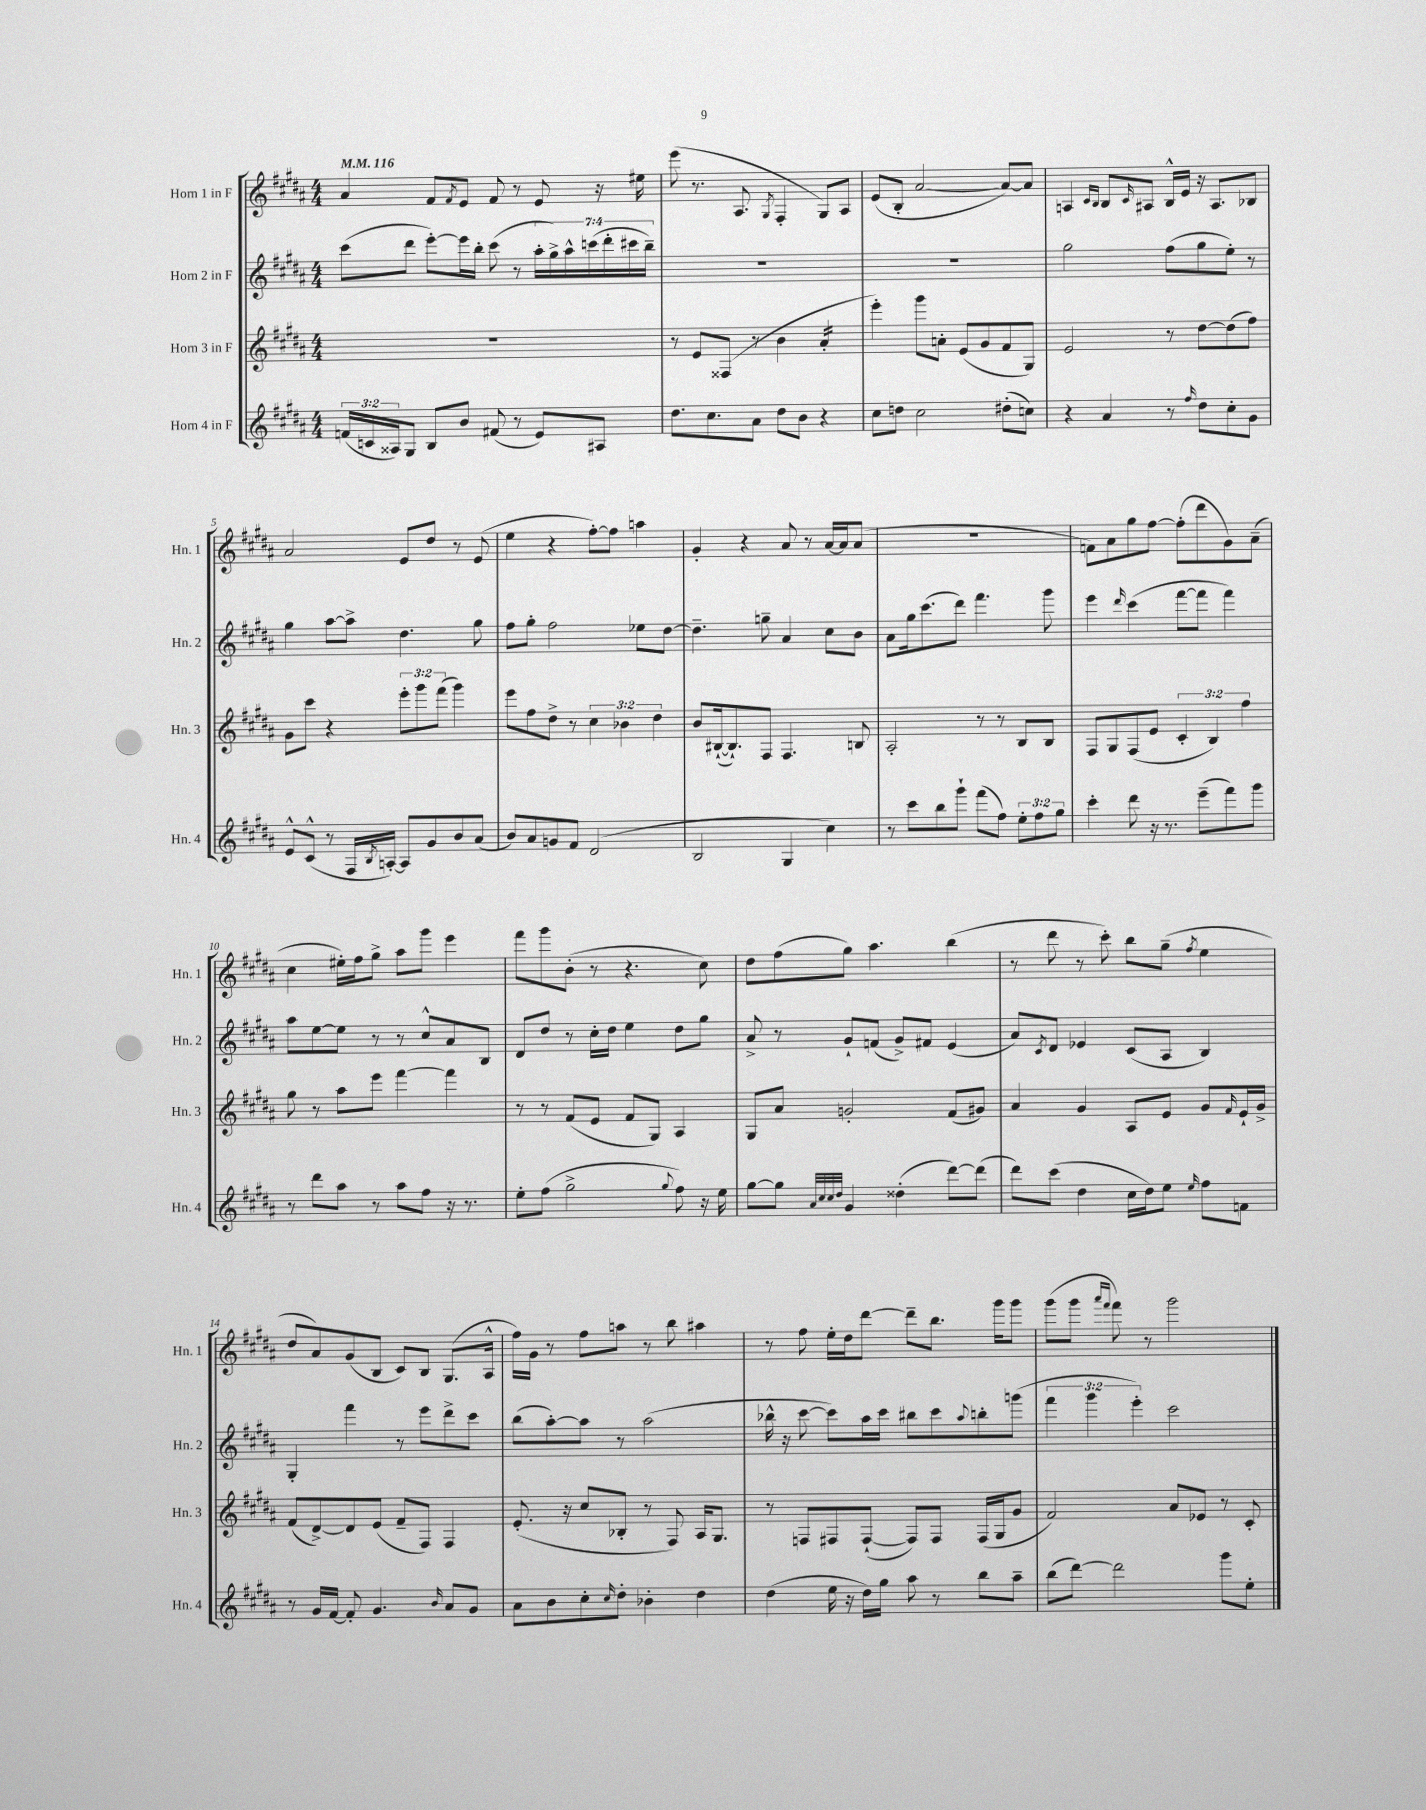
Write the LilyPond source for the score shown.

<<
\new StaffGroup <<
\new Staff = "s0" \with { instrumentName = "Horn 1 in F" shortInstrumentName = "Hn. 1" } {
    \clef treble \key b \major \numericTimeSignature \time 4/4 \tempo 4 = 116
    ais'4 fis'8 \acciaccatura { fis'8 } e'8 fis'8 r8 e'8 r16 eis''16 |
    e'''8( r8. ais8. \acciaccatura { gis8 } fis4-. gis8) ais8 |
    e'8( b8-. ais'2~ ais'8~) ais'8 |
    a4 \grace { cis'16 b16 } b8 \grace { cis'16 } ais8 b16-^ e'16 r16 ais8. bes8 |
    ais'2 e'8 dis''8 r8 e'8( |
    e''4 r4 fis''8~-.) fis''8 a''4 |
    gis'4-. r4 ais'8 r8 ais'16~ ais'16 ais'8( |
    R1 |
    f'8) ais'8 gis''8 fis''8~ fis''8-.( dis'''8 gis'8) ais'8--( |
    cis''4 eis''16-.) fis''16 gis''8-> ais''8 gis'''8 e'''4 |
    fis'''8 gis'''8 b'8-.( r8 r4. cis''8) |
    dis''8 fis''8( gis''8) ais''4. b''4( |
    r8 dis'''8 r8 cis'''8-.) b''8 gis''8--( \acciaccatura { fis''8 } e''4 |
    dis''8 ais'8) gis'8( b8 cis'8) b8 gis8.( ais16-^ |
    fis''16) gis'16 r8 fis''8 a''8 r8 b''8 ais''4 |
    r8 fis''8 e''16-. dis''16 dis'''8~ dis'''8-- b''8. gis'''16 gis'''8 |
    gis'''8( gis'''8 \grace { ais'''16 fis'''16 } fis'''8) r8 gis'''2 \bar "|." |
}
\new Staff = "s1" \with { instrumentName = "Horn 2 in F" shortInstrumentName = "Hn. 2" } {
    \clef treble \key b \major \numericTimeSignature \time 4/4 \override Staff.TupletNumber.text = #tuplet-number::calc-fraction-text
    cis'''8( dis'''8 e'''8~-.) e'''16 b''16-. cis'''8( r8 \tuplet 7/4 { ais''16-. gis''16->) ais''16-^ c'''16( dis'''16-. cis'''16 b''16--) } |
    R1 |
    R1 |
    gis''2 fis''8( gis''8 e''8-.) r8 |
    gis''4 ais''8~ ais''8-> dis''4. gis''8 |
    fis''8 gis''8-. fis''2 ees''8 dis''8~ |
    dis''4.-- g''8-- ais'4 cis''8 b'8 |
    ais'8 gis''16 cis'''8.( dis'''8) fis'''4. gis'''8 |
    e'''4 \grace { dis'''16 } cis'''4( fis'''8~ fis'''8 fis'''4) |
    ais''8 e''8~ e''8 r8 r8 cis''8-^ ais'8 b8 |
    dis'8 dis''8 r8 cis''16-. dis''16 e''4 dis''8 gis''8 |
    ais'8-> r8 gis'8-! f'8( gis'8->) fis'8 e'4( |
    ais'8) \acciaccatura { cis'8 } dis'8 ees'4 cis'8( ais8 b4) |
    gis4-. fis'''4 r8 e'''8 dis'''8-> cis'''8 |
    b''8( ais''8~-.) ais''8 r8 ais''2( |
    bes''16-^ r16 cis'''8~ cis'''8) ais''16 cis'''16 bis''8 cis'''8 \appoggiatura { ais''8 } b''8-. g'''8( |
    \tuplet 3/2 { fis'''4 gis'''4 e'''4-.) } cis'''2 \bar "|." |
}
\new Staff = "s2" \with { instrumentName = "Horn 3 in F" shortInstrumentName = "Hn. 3" } {
    \clef treble \key b \major \numericTimeSignature \time 4/4 \override Staff.TupletNumber.text = #tuplet-number::calc-fraction-text
    R1 |
    r8 e'8 fisis8( r8 b'4 ais'4:16-. |
    e'''4-.) gis'''8 a'8-. e'8( gis'8 fis'8 gis8) |
    e'2 r8 dis''8~ dis''8( fis''8) |
    gis'8 cis'''8 r4 \tuplet 3/2 { e'''8-. gis'''8 fis'''8( } gis'''4) |
    e'''8 fis''8 dis''8-> r8 \tuplet 3/2 { cis''4 bes'4 dis''4 } |
    b'8 bis16~-!( bis8.-!) fis8 fis4. b8 |
    ais2-. r8 r8 b8 b8 |
    fis8 gis8 fis8( e'8 \tuplet 3/2 { cis'4-. b4) fis''4 } |
    gis''8 r8 ais''8 e'''8 fis'''4~ fis'''4 |
    r8 r8 fis'8( e'8 fis'8 gis8) ais4 |
    gis8 ais'8 g'2-. fis'8( gis'8) |
    ais'4 gis'4 ais8 e'8 gis'8 \grace { fis'16 } e'16-! gis'16-> |
    fis'8( dis'8~->) dis'8 e'8( fis'8-- fis8) fis4 |
    e'8.-.( r16 cis''8 bes8-. r8 fis8) ais16 gis8. |
    r8 f8 fis8 fis8~-!( fis8) fis8 fis16( gis16 gis'8 |
    fis'2) ais'8 ees'8 r8 cis'8-. \bar "|." |
}
\new Staff = "s3" \with { instrumentName = "Horn 4 in F" shortInstrumentName = "Hn. 4" } {
    \clef treble \key b \major \numericTimeSignature \time 4/4 \override Staff.TupletNumber.text = #tuplet-number::calc-fraction-text
    \tuplet 3/2 { f'16( c'16 aisis16) } gis8 b8 b'8 fis'8( r8 e'8) ais8 |
    dis''8. cis''8. ais'8 dis''8 b'8 r4 |
    cis''8 d''8 cis''2 dis''8-.( c''8) |
    r4 ais'4 r8 \grace { fis''16 } dis''8 cis''8-. gis'8 |
    e'8-^ cis'8-^( r8 fis16 \acciaccatura { b8 } a16~-.) a8 gis'8 b'8 ais'8( |
    b'8) ais'8 g'8 fis'8 dis'2( |
    b2 gis4 cis''4) |
    r8 cis'''8 b''8 gis'''8-! fis'''8( fis''8) \tuplet 3/2 { e''8-. fis''8 gis''8 } |
    cis'''4-. dis'''8 r16 r8. e'''8--( fis'''8) gis'''8 |
    r8 dis'''8 ais''8 r8 ais''8 fis''8 r16 r8. |
    e''8-. fis''8( gis''2-> \appoggiatura { gis''8 } fis''8) r16 e''16 |
    gis''8~ gis''8 \grace { ais'32 cis''32 cis''32 dis''32 } gis'4 disis''4-.( dis'''8~) dis'''8( |
    dis'''8) cis'''8( dis''4 cis''16 dis''16) e''8 \grace { e''16 } fis''8 f'8 |
    r8 gis'16 fis'16~ fis'8-. gis'4. \grace { b'16 } ais'8 gis'8 |
    ais'8 b'8 cis''8-. \grace { cis''16 } dis''8-. bes'4-. dis''4 |
    dis''4( e''16 r16 dis''16) gis''16 ais''8 r8 b''8 ais''8-- |
    b''8( dis'''8~) dis'''2 gis'''8 e''8-. \bar "|." |
}
>>
>>
